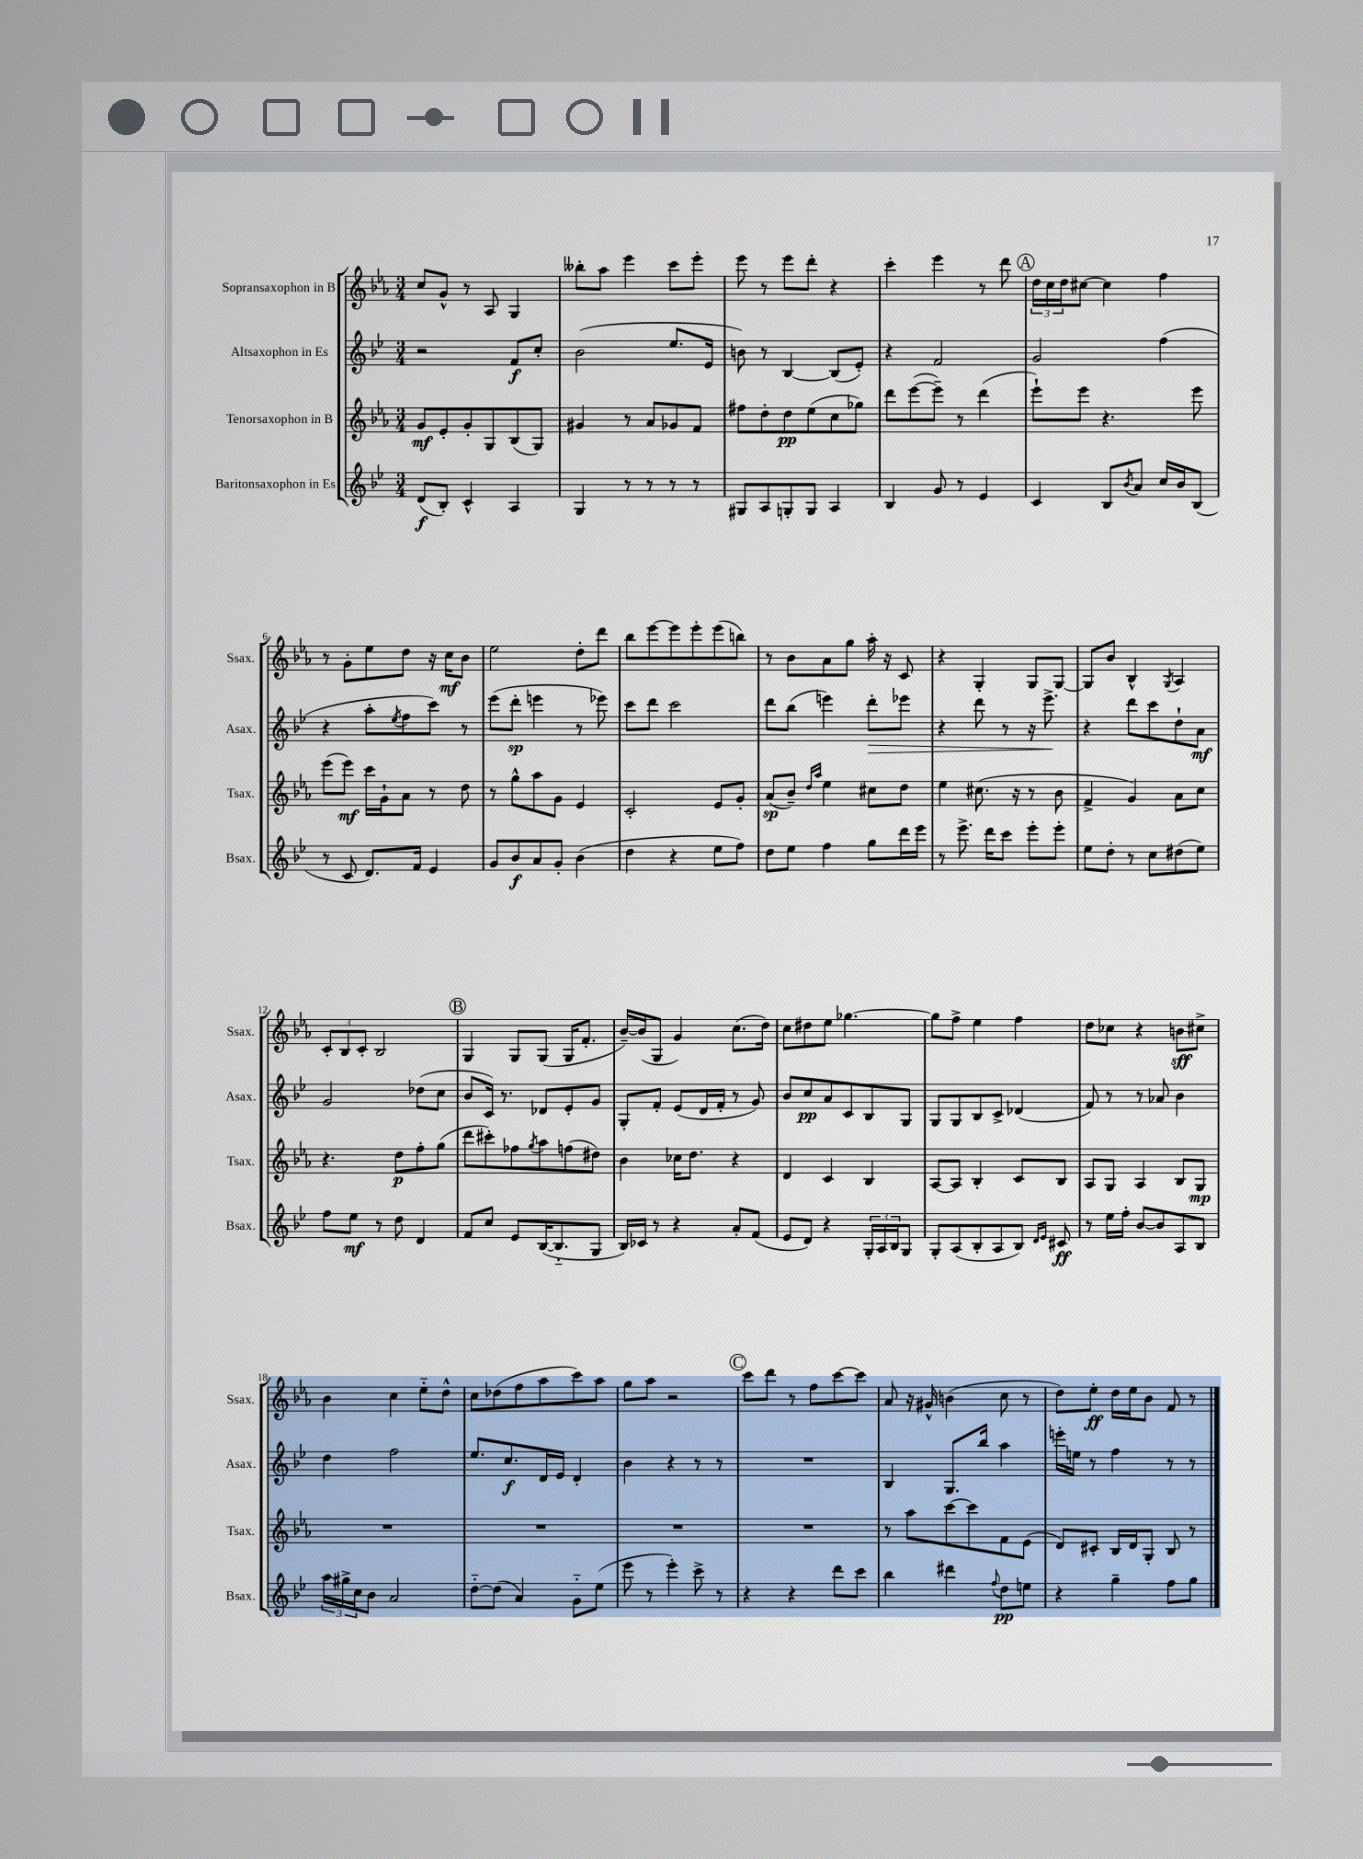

**kern	**kern	**kern	**kern
*staff4	*staff3	*staff2	*staff1
*clefG2	*clefG2	*clefG2	*clefG2
*k[b-e-]	*k[b-e-a-]	*k[b-e-]	*k[b-e-a-]
*M3/4	*M3/4	*M3/4	*M3/4
(8d/L	8g/L	2r	8cc/L
8B-'/J)	8e-'/	.	8g^^/J
4c^^/	8g'/	.	8r
.	8G/	.	8A-/
4A/	(8B-/	8f/L	4G/
.	8G/J)	8cc'/J	.
=	=	=	=
4G/	4g#/	(2b-\	8bb--'\L
.	.	.	8aa-\J
8r	8r	.	4eee-\
8r	8a-/L	.	.
8r	8g-/	8.ee-/L	8ccc\L
8r	8f/J	.	8eee-'\J
.	.	16e-/Jk	.
=	=	=	=
8G#/L	8ff#\L	8b\)	8eee-\
8A/	8dd'\	8r	8r
8G'/	8dd\	[4B-/	8eee-\L
8G/J	(8ee-\	.	8ddd'\J
4A/	8cc\	(8B-/]L	4r
.	8gg-\J)	8e-'/J)	.
=	=	=	=
4B-/	8ddd\L	4r	4ccc'\
.	([8eee-\	.	.
8g/	8eee-~\]J)	2f/	4eee-\
8r	8r	.	.
4e-/	(4ddd\	.	8r
.	.	.	8ddd\
=	=	=	=
4c/	8eee-`\L)	2g/	24dd\LL
.	.	.	24cc\
.	.	.	24dd\J
.	8eee-\J	.	[8cc#\J
8B-/L	4.r	.	4cc#\]
8qb-/	.	.	.
8a/J	.	.	.
16cc/LL	.	(4ff\	4ff\
16b-/J	.	.	.
(8B-/J	8eee-\	.	.
=	=	=	=
8r	(8eee-\L	4r	8r
8c/	8eee-\J)	.	8g'\L
8.d/L)	16ccc\LL	8aa'\L	8ee-\
.	16g`\J	.	.
.	.	8qee-/	.
.	8a-\J	8ff\	8dd\J
16f/Jk	.	.	.
4e-/	8r	8ccc\J)	16r
.	.	.	16cc\LK
.	8dd\	8r	8b-\J
=	=	=	=
8g/L	8r	(8eee-\L	2ee-\
8b-/	8gg^^\L	8ddd'\J	.
8a/	8aa-\	4eee\	.
8g'/J	8g\J	.	.
(4b-\	4e-/	8r	8dd'\L
.	.	8eee-\)	8ddd\J
=	=	=	=
4dd\	2c'/	8ccc\L	8bb-\L
.	.	8ddd\J	[8eee-\
4r	.	2ccc\	8eee-\]
.	.	.	8eee-'\
8ee-\L	8e-/L	.	(8eee-\
8ff\J)	8g'/J	.	8bb\J)
=	=	=	=
8dd\L	(8a-/L	8ddd\L	8r
8ee-\J	8b-~/J)	(8bb-\J	8b-\L
.	16qqdd/LL	.	.
.	16qqaa-/JJ	.	.
4ff\	4ee-\	4eee\)	8a-\
.	.	.	8gg\J
8gg\L	8cc#\L	8ddd'\L	16aa-'\
.	.	.	16r
16ddd\L	8dd\J	8eee-\J	8c/
16eee-\JJ	.	.	.
=	=	=	=
8r	4ee-\	4r	4r
8.eee-^\	.	.	.
.	(8.cc#\	8ddd\	4G'/
16ddd\LK	.	.	.
8ccc\J	.	8r	.
.	16r	.	.
8eee-'\L	8r	16r	8G/L
.	.	8.eee-^\	.
8eee-'\J	8b-\	.	[8G/J
=	=	=	=
8ee-\L	4f^/	4r	8G/]L
8dd'\J	.	.	8b-/J
8r	4g/)	8ddd\L	4B-^^/
8cc\L	.	8ccc\	.
.	.	.	8qG/
(8dd#\	8a-\L	8dd`\	4A-/
8ee-\J)	8cc\J	8a\J	.
=	=	=	=
8ff\L	4.r	2g/	12c'/L
.	.	.	12B-/
8ee-\J	.	.	.
.	.	.	12c'/J
8r	.	.	2B-/
8dd\	8dd\L	.	.
4d/	8ff'\	(8dd-\L	.
.	(8gg\J	8cc\J	.
=	=	=	=
8f/L	8ddd\L	8b-/L	4G/
8cc/J	8ccc#'\)	16c/Jk)	.
.	.	8.r	.
8e-/L	8ff-\	.	8G/L
.	8qgg/	.	.
([16B-/K	8aa-\	8d-/L	(8G/J
8.B-'~/]	.	.	.
.	(8ff\	8e-'/	16G/LK
.	.	.	8.f'/J
8G/J	8dd#\J)	8g/J	.
=	=	=	=
16B-/LL)	4b-\	8G'/L	[16b-~/LL)
16c-/JJ	.	.	(16b-/]J
8r	.	8f'/J	8G/J
4r	16cc-\LK	(8e-/L	4g/)
.	8.dd\J	.	.
.	.	16d/L	.
.	.	16f'/JJ	.
8a'/L	4r	8r	(8.cc\L
(8f/J	.	8g/)	.
.	.	.	16dd\Jk)
=	=	=	=
8e-/L	4d/	8b-/L	8cc\L
8d/J)	.	8cc/	8dd#\
4r	4c/	8a/	8ee-\J
.	.	8c/	[4.gg-\
24G'/LL	4B-/	8B-/	.
24A/	.	.	.
24B-/J	.	.	.
8G/J	.	8G/J	.
=	=	=	=
8G'/L	[8A-/L	8G/L	8gg-\]L
(8A/	8A-/]J	8G/	8ff^\J
8B-'/	4B-'/	8B-/	4ee-\
8A/	.	8c^/J	.
8B-/J)	8c/L	(4d-/	4ff\
16qqd/LL	.	.	.
16qqe-/JJ	.	.	.
8c#/	8B-/J	.	.
=	=	=	=
8r	8A-/L	8f/)	8dd\L
16ee-\LL	8G/J	8r	8cc-\J
16ff'\JJ	.	.	.
[8b-/L	4A-/	8r	4r
8b-/]	.	8a-/	.
8A/	8B-/L	4b-\	8b\L
8B-/J	8G/J	.	8cc#^\J
=	=	=	=
24aa\LL	2.r	4dd\	4b-\
24gg#^\	.	.	.
24cc\J	.	.	.
8b-\J	.	.	.
2a/	.	2ff\	4cc\
.	.	.	8ee-'~\L
.	.	.	8dd^^\J
=	=	=	=
[8dd'~\L	2.r	8.ee-/L	8cc\L
(8dd\]J	.	.	(8dd-\
.	.	8.cc/	.
4a/)	.	.	8ff\
.	.	16d/L	8aa-\
.	.	16e-/JJ	.
8g'~\L	.	4d'/	8ccc\)
(8ee-\J	.	.	8aa-\J
=	=	=	=
8eee-\	2.r	4b-\	8gg\L
8r	.	.	8aa-\J
4eee-'\)	.	4r	2r
8ccc^\	.	8r	.
8r	.	8r	.
=	=	=	=
4r	2.r	2.r	8ccc\L
.	.	.	8ddd\J
4r	.	.	8r
.	.	.	8ff\L
8ddd\L	.	.	[8ccc\
8ccc\J	.	.	8ccc\]J
=	=	=	=
4bb-\	8r	4B-/	8a-/
.	8aa-\L	.	16r
.	.	.	16g#^^/
4ddd#\	[8ccc\	8.G/L	(4b\
.	8ccc\]	.	.
.	.	16bb-/Jk	.
8qqff/	.	.	.
8dd\L	8f\	4aa\	8cc\
8ee\J	(8e-\J	.	8r
=	=	=	=
4r	8d/L)	16eee'\LL	8dd\L)
.	.	16ee\JJ	.
.	8c#'/J	8r	8ee-'\J
4gg~\	16B-/LL	4ff\	16dd\LL
.	16d/J	.	16ee-\J
.	8G'/J	.	8b-\J
8ff\L	8B-/	8r	8f/
8gg\J	8r	8r	8r
==	==	==	==
*-	*-	*-	*-
